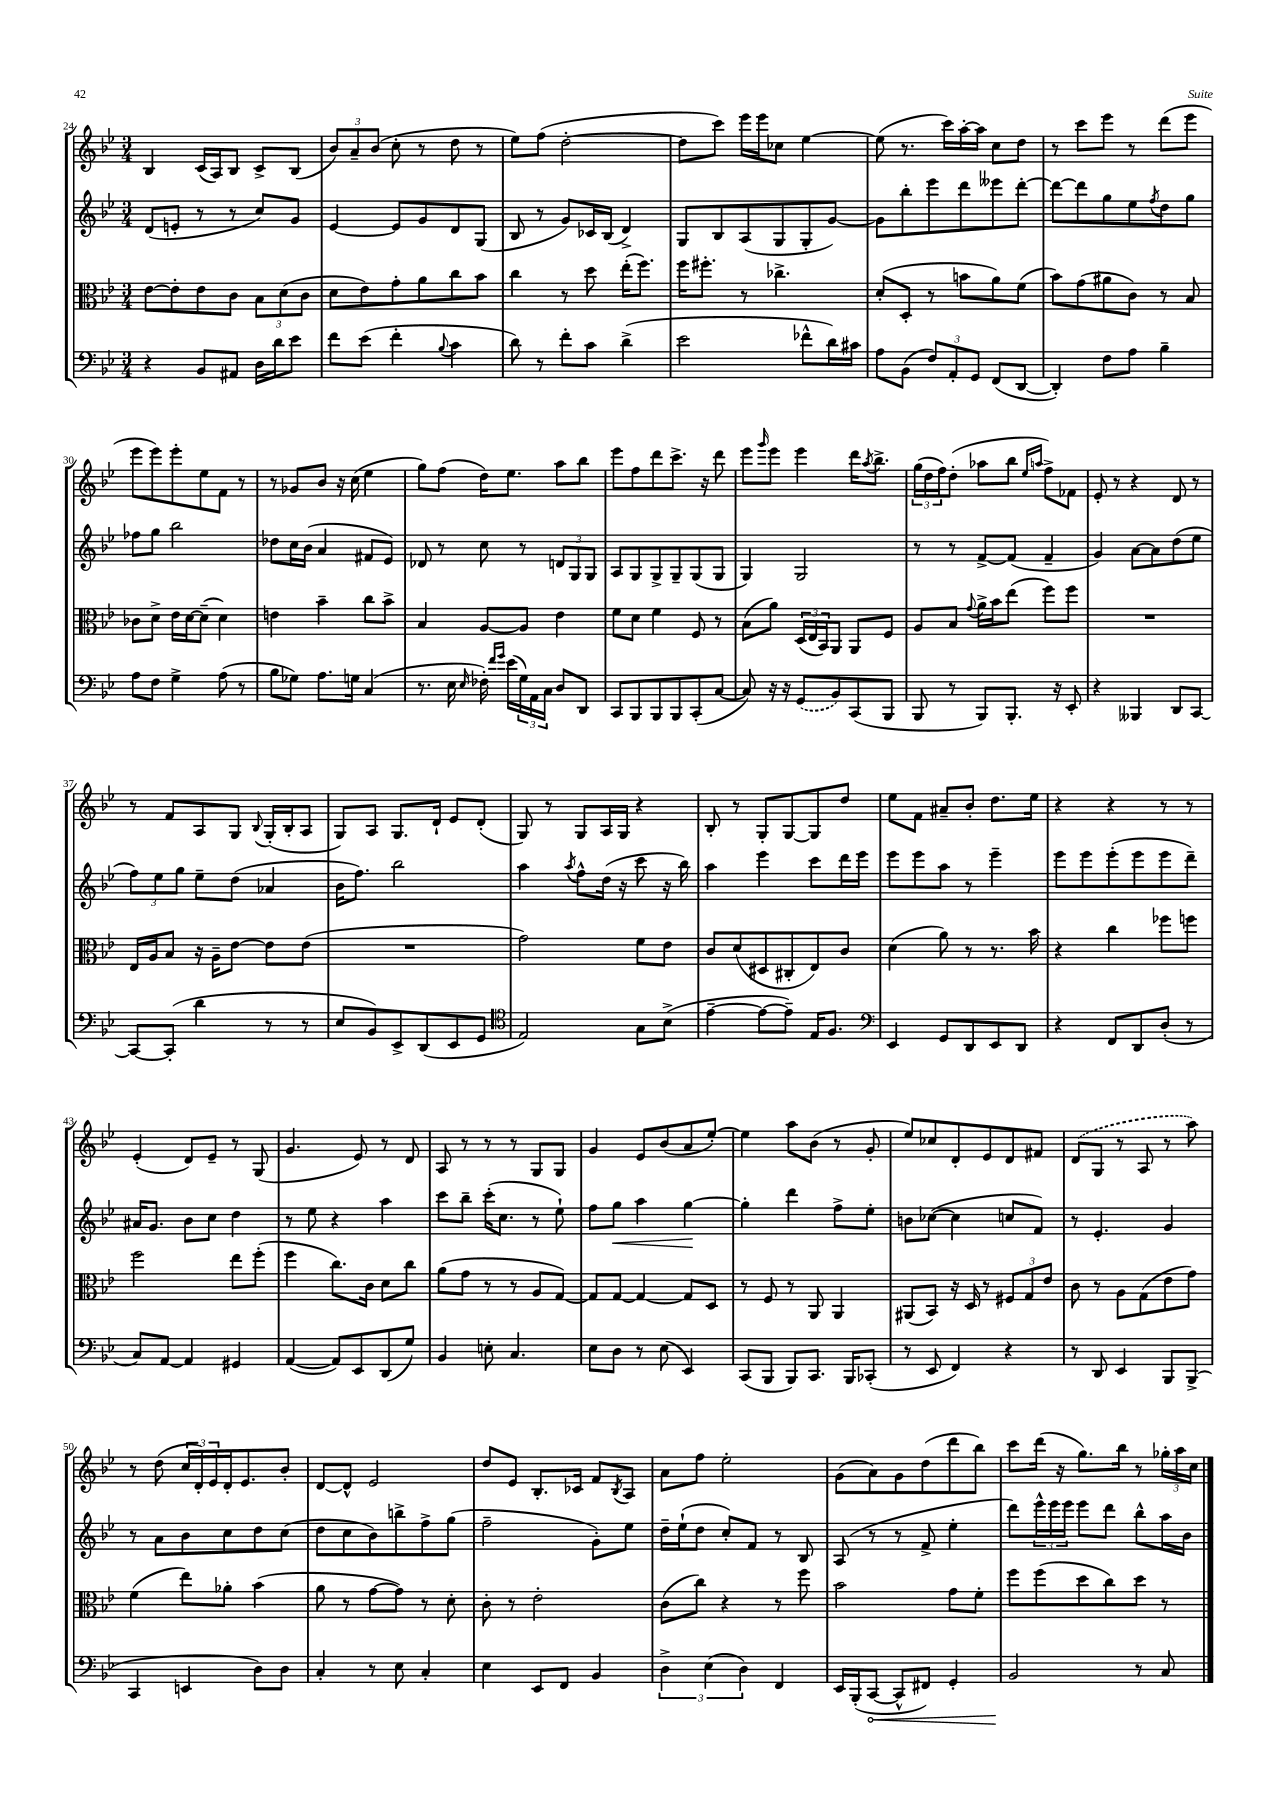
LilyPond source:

<<
\new StaffGroup <<
\new Staff = "s0" {
    \clef treble \key bes \major \numericTimeSignature \time 3/4
    bes4 c'16( a16) bes8 c'8-> bes8( |
    \tuplet 3/2 { bes'8) a'8-- bes'8( } c''8-. r8 d''8 r8 |
    ees''8) f''8( d''2~-. |
    d''8 c'''8) ees'''16 ees'''16 ces''8 ees''4~ |
    ees''8( r8. c'''16) a''16~-. a''16 c''8 d''8 |
    r8 c'''8 ees'''8 r8 d'''8( ees'''8 |
    ees'''8 ees'''8) ees'''8-. ees''8 f'8 r8 |
    r8 ges'8 bes'8 r16 c''16( ees''4 |
    g''8) f''8( d''16) ees''8. a''8 bes''8 |
    ees'''8 f''8 d'''8 c'''8.-> r16 d'''8 |
    ees'''8 \grace { g'''16 } ees'''8 ees'''4 d'''16 \acciaccatura { a''8 } bes''8.-> |
    \tuplet 3/2 { g''16( d''16 f''16) } d''8-.( aes''8 bes''8 \grace { ees''16 a''16 } f''8->) fes'8 |
    ees'8-. r8 r4 d'8 r8 |
    r8 f'8 a8 g8 \appoggiatura { bes8 } g16-.( bes16-. a8 |
    g8) a8 g8. d'16-! ees'8 d'8-.( |
    g8) r8 g8 a16 g16 r4 |
    bes8-. r8 g8-. g8~ g8 d''8 |
    ees''8 f'8 ais'8-- bes'8-. d''8. ees''16 |
    r4 r4 r8 r8 |
    ees'4-.( d'8) ees'8-- r8 g8( |
    g'4. ees'8) r8 d'8 |
    a8 r8 r8 r8 g8 g8 |
    g'4 ees'8 bes'8( a'8 ees''8~-.) |
    ees''4 a''8 bes'8( r8 g'8-. |
    ees''8) ces''8 d'8-. ees'8 d'8 fis'8 |
    \once \slurDashed d'8( g8 r8 a8 r8 a''8) |
    r8 d''8( \tuplet 3/2 { c''16 d'16-.) ees'16 } d'16-. ees'8. bes'8-. |
    d'8~ d'8-^ ees'2 |
    d''8 ees'8 bes8.-. ces'16 f'8 \acciaccatura { bes8 } a8 |
    a'8 f''8 ees''2-. |
    g'8( a'8) g'8 d''8( d'''8 bes''8) |
    c'''8 d'''16( r16 g''8.) bes''16 r8 \tuplet 3/2 { ges''16-. a''16 c''16 } \bar "|." |
}
\new Staff = "s1" {
    \clef treble \key bes \major \numericTimeSignature \time 3/4
    d'8( e'8-. r8 r8 c''8) g'8 |
    ees'4~ ees'8 g'8 d'8 g8( |
    bes8 r8 g'8) ces'16 bes16( d'4->) |
    g8 bes8 a8( g8 g8-. g'8~) |
    g'8 bes''8-. ees'''8 d'''8 eeses'''8 d'''8~-. |
    d'''8~ d'''8 g''8 ees''8 \acciaccatura { f''8 } d''8 g''8 |
    fes''8 g''8 bes''2 |
    des''8 c''16 bes'16( a'4 fis'8 ees'8) |
    des'8 r8 c''8 r8 \tuplet 3/2 { d'8 g8 g8 } |
    a8 g8 g8-> g8-- g8( g8 |
    g4) g2 |
    r8 r8 f'8~-> f'8( f'4-- |
    g'4) a'8~ a'8 d''8( ees''8 |
    \tuplet 3/2 { f''8) ees''8 g''8 } ees''8-- d''8( aes'4 |
    bes'16 f''8.) bes''2 |
    a''4 \acciaccatura { a''8 } f''8-^ d''16( r16 c'''8 r16 bes''16) |
    a''4 ees'''4 c'''8 d'''16 ees'''16 |
    ees'''8 ees'''8 a''8 r8 ees'''4-- |
    ees'''8 ees'''8 ees'''8-.( ees'''8 ees'''8 d'''8--) |
    ais'16 g'8. bes'8 c''8 d''4 |
    r8 ees''8 r4 a''4 |
    c'''8 bes''8-- c'''16-.( c''8. r8 ees''8-!) |
    f''8 g''8\< a''4 g''4~\! |
    g''4-. d'''4 f''8-> ees''8-. |
    b'8 ces''8~( ces''4 c''8 f'8) |
    r8 ees'4.-. g'4 |
    r8 a'8 bes'8 c''8 d''8 c''8( |
    d''8 c''8 bes'8) b''8-> f''8-> g''8( |
    f''2-- g'8-.) ees''8 |
    d''16-- ees''16-!( d''8 c''8-.) f'8 r8 bes8 |
    a8( r8 r8 f'8-> ees''4-. |
    d'''8) \tuplet 3/2 { ees'''16-^ ees'''16 ees'''16 } ees'''8 d'''8 bes''8-^ a''16 bes'16 \bar "|." |
}
\new Staff = "s2" {
    \clef alto \key bes \major \numericTimeSignature \time 3/4
    ees'8~ ees'8-. ees'8 c'8 \tuplet 3/2 { bes8 d'8( c'8 } |
    d'8 ees'8) g'8-. a'8 c''8 bes'8 |
    c''4 r8 d''8 ees''16-.( f''8.) |
    f''16 fis''8.-. r8 ces''4.-> |
    d'8-.( d8-. r8 b'8 a'8) f'8( |
    bes'8) g'8( ais'8 c'8) r8 bes8 |
    ces'8 d'8-> ees'16 d'16~ d'8--( d'4) |
    e'4 bes'4-- c''8 bes'8-> |
    bes4 a8~ a8 ees'4 |
    f'8 d'8 f'4 f8 r8 |
    bes8( a'8) \tuplet 3/2 { d16( ees16 bes,16) } a,8 a,8 f8 |
    a8 bes8 \appoggiatura { g'8 } a'16-> bes'16 ees''8( f''8) f''8 |
    R2. |
    ees16 a16 bes8 r16 a16-- ees'8~ ees'8 ees'8( |
    R2. |
    g'2) f'8 ees'8 |
    c'8 d'8( dis8 cis8-. ees8) c'8 |
    d'4( a'8) r8 r8. bes'16 |
    r4 c''4 fes''8 f''8 |
    f''2 ees''8 f''8-.( |
    f''4 c''8.) c'16 d'8 c''8 |
    a'8( g'8 r8 r8 a8 g8~) |
    g8 g8~ g4~ g8 d8 |
    r8 f8 r8 a,8 a,4 |
    ais,8( bes,8) r16 d16 r8 \tuplet 3/2 { fis8 g8 ees'8 } |
    c'8 r8 a8 g8( ees'8 g'8) |
    f'4( ees''8) aes'8-. bes'4( |
    a'8 r8 g'8~ g'8) r8 d'8-. |
    c'8-. r8 ees'2-. |
    c'8( c''8) r4 r8 f''8 |
    bes'2 g'8 f'8-. |
    f''8 f''8( d''8 c''8) d''8 r8 \bar "|." |
}
\new Staff = "s3" {
    \clef bass \key bes \major \numericTimeSignature \time 3/4
    r4 bes,8 ais,8 d16 d'16 ees'8 |
    f'8 ees'8( f'4-. \appoggiatura { bes8 } c'4 |
    d'8) r8 f'8-. c'8 d'4->( |
    ees'2 fes'8-^ d'16) cis'16 |
    a8 bes,8( \tuplet 3/2 { f8) a,8-. g,8 } f,8( d,8~ |
    d,4-.) f8 a8 bes4-- |
    a8 f8 g4-> a8( r8 |
    bes8 ges8) a8. g16 c4( |
    r8. ees16 \grace { ees16 } fes16-.) \grace { f'16 g'16 } ees'16( \tuplet 3/2 { g16) a,16 c16 } d8 d,8 |
    c,8 bes,,8 bes,,8 bes,,8 c,8-.( c8~ |
    c8) r16 r16 \once \slurDashed g,8( bes,8) c,8( bes,,8 |
    bes,,8 r8 bes,,8) bes,,8.-. r16 ees,8-. |
    r4 beses,,4 d,8 c,8~ |
    c,8~ c,8-.( d'4 r8 r8 |
    ees8 bes,8) ees,8-> d,8( ees,8 g,8 |
    \clef tenor ees2) g8 bes8->( |
    ees'4~-- ees'8~ ees'8--) ees16 f8. |
    \clef bass ees,4 g,8 d,8 ees,8 d,8 |
    r4 f,8 d,8 d8-.( r8 |
    c8) a,8~ a,4 gis,4 |
    a,4~( a,8) ees,8 d,8( g8) |
    bes,4 e8-. c4. |
    ees8 d8 r8 ees8( ees,4) |
    c,8( bes,,8 bes,,8) c,8. bes,,16 ces,8-.( |
    r8 ees,8 f,4) r4 |
    r8 d,8 ees,4 bes,,8 bes,,8->( |
    c,4 e,4 d8) d8 |
    c4-. r8 ees8 c4-. |
    ees4 ees,8 f,8 bes,4 |
    \tuplet 3/2 { d4-> ees4( d4) } f,4 |
    ees,16 bes,,16-.( \once \override Hairpin.circled-tip = ##t c,8~\< c,8-^ fis,8) g,4-. |
    bes,2\! r8 c8 \bar "|." |
}
>>
>>
\layout { \context { \Score currentBarNumber = #24 } }
